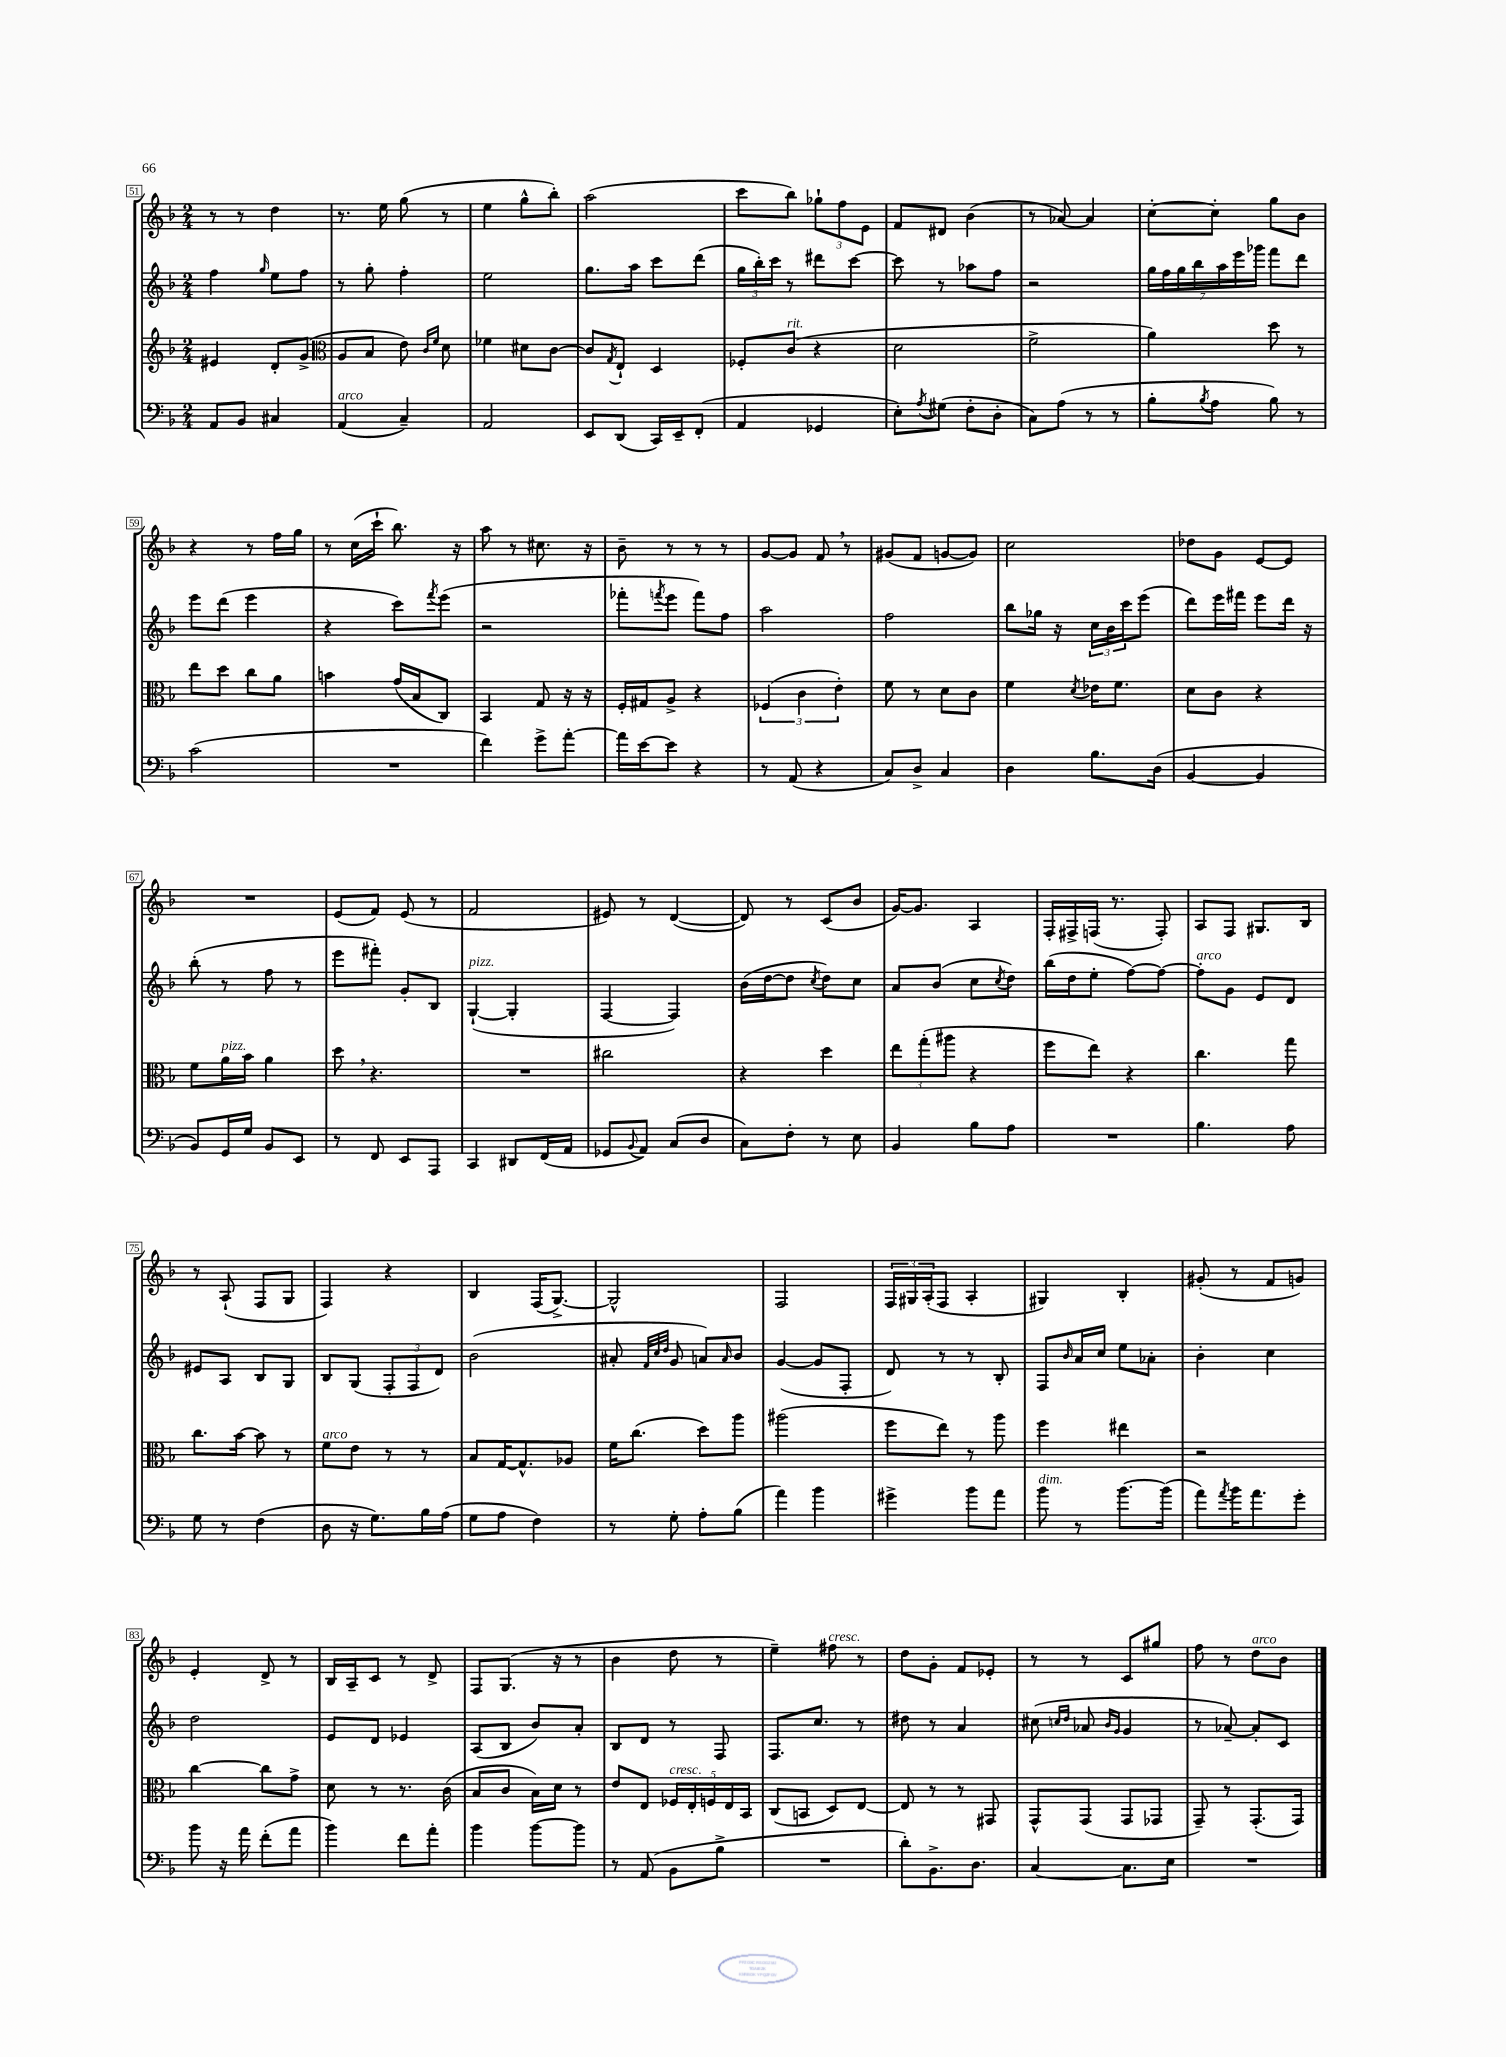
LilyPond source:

<<
\new StaffGroup <<
\new Staff = "s0" {
    \clef treble \key f \major \numericTimeSignature \time 2/4
    r8 r8 d''4 |
    r8. e''16 g''8( r8 |
    e''4 g''8-^ bes''8-.) |
    a''2( |
    c'''8 bes''8) \tuplet 3/2 { ges''8-! f''8 e'8 } |
    f'8 dis'8 bes'4( |
    r8 aes'8~) aes'4 |
    c''8~-. c''8-. g''8 bes'8 |
    r4 r8 f''16 g''16 |
    r8 c''16( c'''16-! bes''8.) r16 |
    a''8 r8 cis''8. r16 |
    bes'8-- r8 r8 r8 |
    g'8~ g'8 f'8 \breathe r8 |
    gis'8( f'8 g'8~ g'8) |
    c''2 |
    des''8 g'8 e'8~ e'8 |
    R2 |
    e'8( f'8) e'8( r8 |
    f'2 |
    eis'8) r8 d'4~( |
    d'8) r8 c'8( bes'8 |
    g'16~) g'8. a4 |
    f16-. fis16-> f16( r8. f8-.) |
    a8 f8 gis8. bes16 |
    r8 a8-!( f8 g8 |
    f4) r4 |
    bes4 f16( g8.~->) |
    g2-^ |
    f2 |
    \tuplet 3/2 { f16 gis16 a16-.( } f8 a4-. |
    gis4) bes4-. |
    gis'8-.( r8 f'8 g'8) |
    e'4-. d'8-> r8 |
    bes16 a16-- c'8 r8 d'8-> |
    f8 g8.( r16 r8 |
    bes'4 d''8 r8 |
    e''4--) fis''8^\markup { \italic "cresc." } r8 |
    d''8 g'8-. f'8 ees'8-. |
    r8 r8 c'8 gis''8 |
    f''8 r8 d''8^\markup { \italic "arco" } bes'8 \bar "|." |
}
\new Staff = "s1" {
    \clef treble \key f \major \numericTimeSignature \time 2/4
    f''4 \grace { g''16 } e''8 f''8 |
    r8 g''8-. f''4-. |
    e''2 |
    g''8. a''16 c'''8 d'''8( |
    \tuplet 3/2 { g''16 bes''16-.) c'''16 } r8 dis'''8 c'''8~ |
    c'''8 r8 aes''8 f''8 |
    r2 |
    \tuplet 7/4 { g''16 f''16 g''16 bes''16 a''16 e'''16 ges'''16 } f'''8 d'''8 |
    e'''8 d'''8( e'''4 |
    r4 c'''8) \acciaccatura { f'''8 } e'''8( |
    r2 |
    fes'''8-. \acciaccatura { f'''8 } e'''8 f'''8) f''8 |
    a''2 |
    f''2 |
    bes''8 ges''16 r16 \tuplet 3/2 { c''16 bes'16 c'''16 } e'''8( |
    d'''8) e'''16 fis'''16 e'''8 d'''16 r16 |
    bes''8-.( r8 f''8 r8 |
    e'''8 fis'''8-.) g'8-. bes8 |
    g4~-!^\markup { \italic "pizz." }( g4-. |
    f4~ f4) |
    bes'16( d''16~ d''8 \acciaccatura { c''8 } d''8) c''8 |
    a'8 bes'8( c''8 \acciaccatura { c''8 } d''8) |
    bes''16( d''16 e''8-. f''8~) f''8~ |
    f''8-.^\markup { \italic "arco" } g'8 e'8 d'8 |
    eis'8 a8 bes8 g8 |
    bes8 g8( \tuplet 3/2 { f8-. f8 d'8) } |
    bes'2( |
    ais'8-. \grace { f'32 c''32 d''32 } g'8 a'8) \grace { a'16 } bes'8 |
    g'4~( g'8 f8-. |
    d'8) r8 r8 bes8-. |
    f8 \grace { bes'16 } a'16 c''16 e''8 aes'8-. |
    bes'4-. c''4 |
    d''2 |
    e'8 d'8 ees'4 |
    a8( bes8 bes'8) a'8-. |
    bes8 d'8 r8 f8 |
    f8. c''8. r8 |
    dis''8 r8 a'4 |
    cis''8( \grace { c''16 d''16 } aes'8 \grace { bes'16 g'16 } g'4 |
    r8 aes'8~--) aes'8-. c'8 \bar "|." |
}
\new Staff = "s2" {
    \clef treble \key f \major \numericTimeSignature \time 2/4
    eis'4 d'8-. g'8->( |
    \clef alto a8 bes8 e'8) \grace { c'16 f'16 } d'8 |
    fes'4 dis'8 c'8~ |
    c'8 \acciaccatura { g8 } e8-! d4 |
    fes8-. c'8^\markup { \italic "rit." }( r4 |
    d'2 |
    f'2-> |
    a'4) d''8 r8 |
    e''8 d''8 c''8 a'8 |
    b'4 g'16( bes16 c8) |
    bes,4 g8 r16 r16 |
    f16-. gis16 a8-> r4 |
    \tuplet 3/2 { fes4( c'4 e'4-.) } |
    f'8 r8 d'8 c'8 |
    f'4 \acciaccatura { d'8 } ees'16 f'8. |
    d'8 c'8 r4 |
    f'8 a'16^\markup { \italic "pizz." } bes'16 a'4 |
    d''8 \breathe r4. |
    R2 |
    cis''2 |
    r4 d''4 |
    \tuplet 3/2 { e''8 g''8-.( ais''8 } r4 |
    f''8 e''8) r4 |
    c''4. g''8 |
    c''8. bes'16~ bes'8 r8 |
    f'8^\markup { \italic "arco" } e'8 r8 r8 |
    bes8 g16~ g8.-^ aes8 |
    f'16 c''8.( d''8) a''8 |
    ais''2( |
    f''8 e''8) r8 a''8 |
    f''4 eis''4 |
    r2 |
    c''4~ c''8 g'8-> |
    d'8 r8 r8. c'16( |
    bes8 c'8 bes16) d'16 r8 |
    e'8 e8 \tuplet 5/4 { fes16^\markup { \italic "cresc." } e16-. f16 e16 bes,16 } |
    c8( b,8 d8) e8~ |
    e8 r8 r8 gis,8 |
    g,8-^ g,8( g,8 ges,8 |
    g,8--) r8 g,8.-.( g,16) \bar "|." |
}
\new Staff = "s3" {
    \clef bass \key f \major \numericTimeSignature \time 2/4
    a,8 bes,8 cis4 |
    a,4^\markup { \italic "arco" }( c4--) |
    a,2 |
    e,8 d,8( c,16) e,16-- f,8-.( |
    a,4 ges,4 |
    e8-.) \acciaccatura { a8 } gis8( f8-. d8-. |
    c8) a8( r8 r8 |
    bes8-. \acciaccatura { bes8 } a8 bes8) r8 |
    c'2( |
    R2 |
    f'4) g'8-> a'8~-. |
    a'16 e'16~ e'8 r4 |
    r8 a,8( r4 |
    c8) d8-> c4 |
    d4 bes8. d16( |
    bes,4~ bes,4 |
    bes,8) g,16 g16 bes,8 e,8 |
    r8 f,8 e,8 a,,8 |
    c,4 dis,8 f,16( a,16 |
    ges,8 \appoggiatura { bes,8 } a,8) c8( d8 |
    c8) f8-. r8 e8 |
    bes,4 bes8 a8 |
    R2 |
    bes4. a8 |
    g8 r8 f4( |
    d8 r16 g8.) bes16 a16( |
    g8 a8 f4) |
    r8 g8-. a8-. bes8( |
    a'4) bes'4 |
    gis'4-> bes'8 a'8 |
    bes'8^\markup { \italic "dim." } r8 bes'8.~ bes'16( |
    a'8) \acciaccatura { a'8 } bes'16 a'8. g'8-. |
    bes'8 r16 a'16 f'8-.( a'8 |
    bes'4) f'8 a'8-. |
    bes'4 bes'8~ bes'8 |
    r8 a,8( bes,8 bes8-> |
    R2 |
    d'8-.) bes,8.-> d8. |
    c4~ c8. e16 |
    R2 \bar "|." |
}
>>
>>
\layout { \context { \Score currentBarNumber = #51 \override BarNumber.stencil = #(make-stencil-boxer 0.1 0.3 ly:text-interface::print) } }
